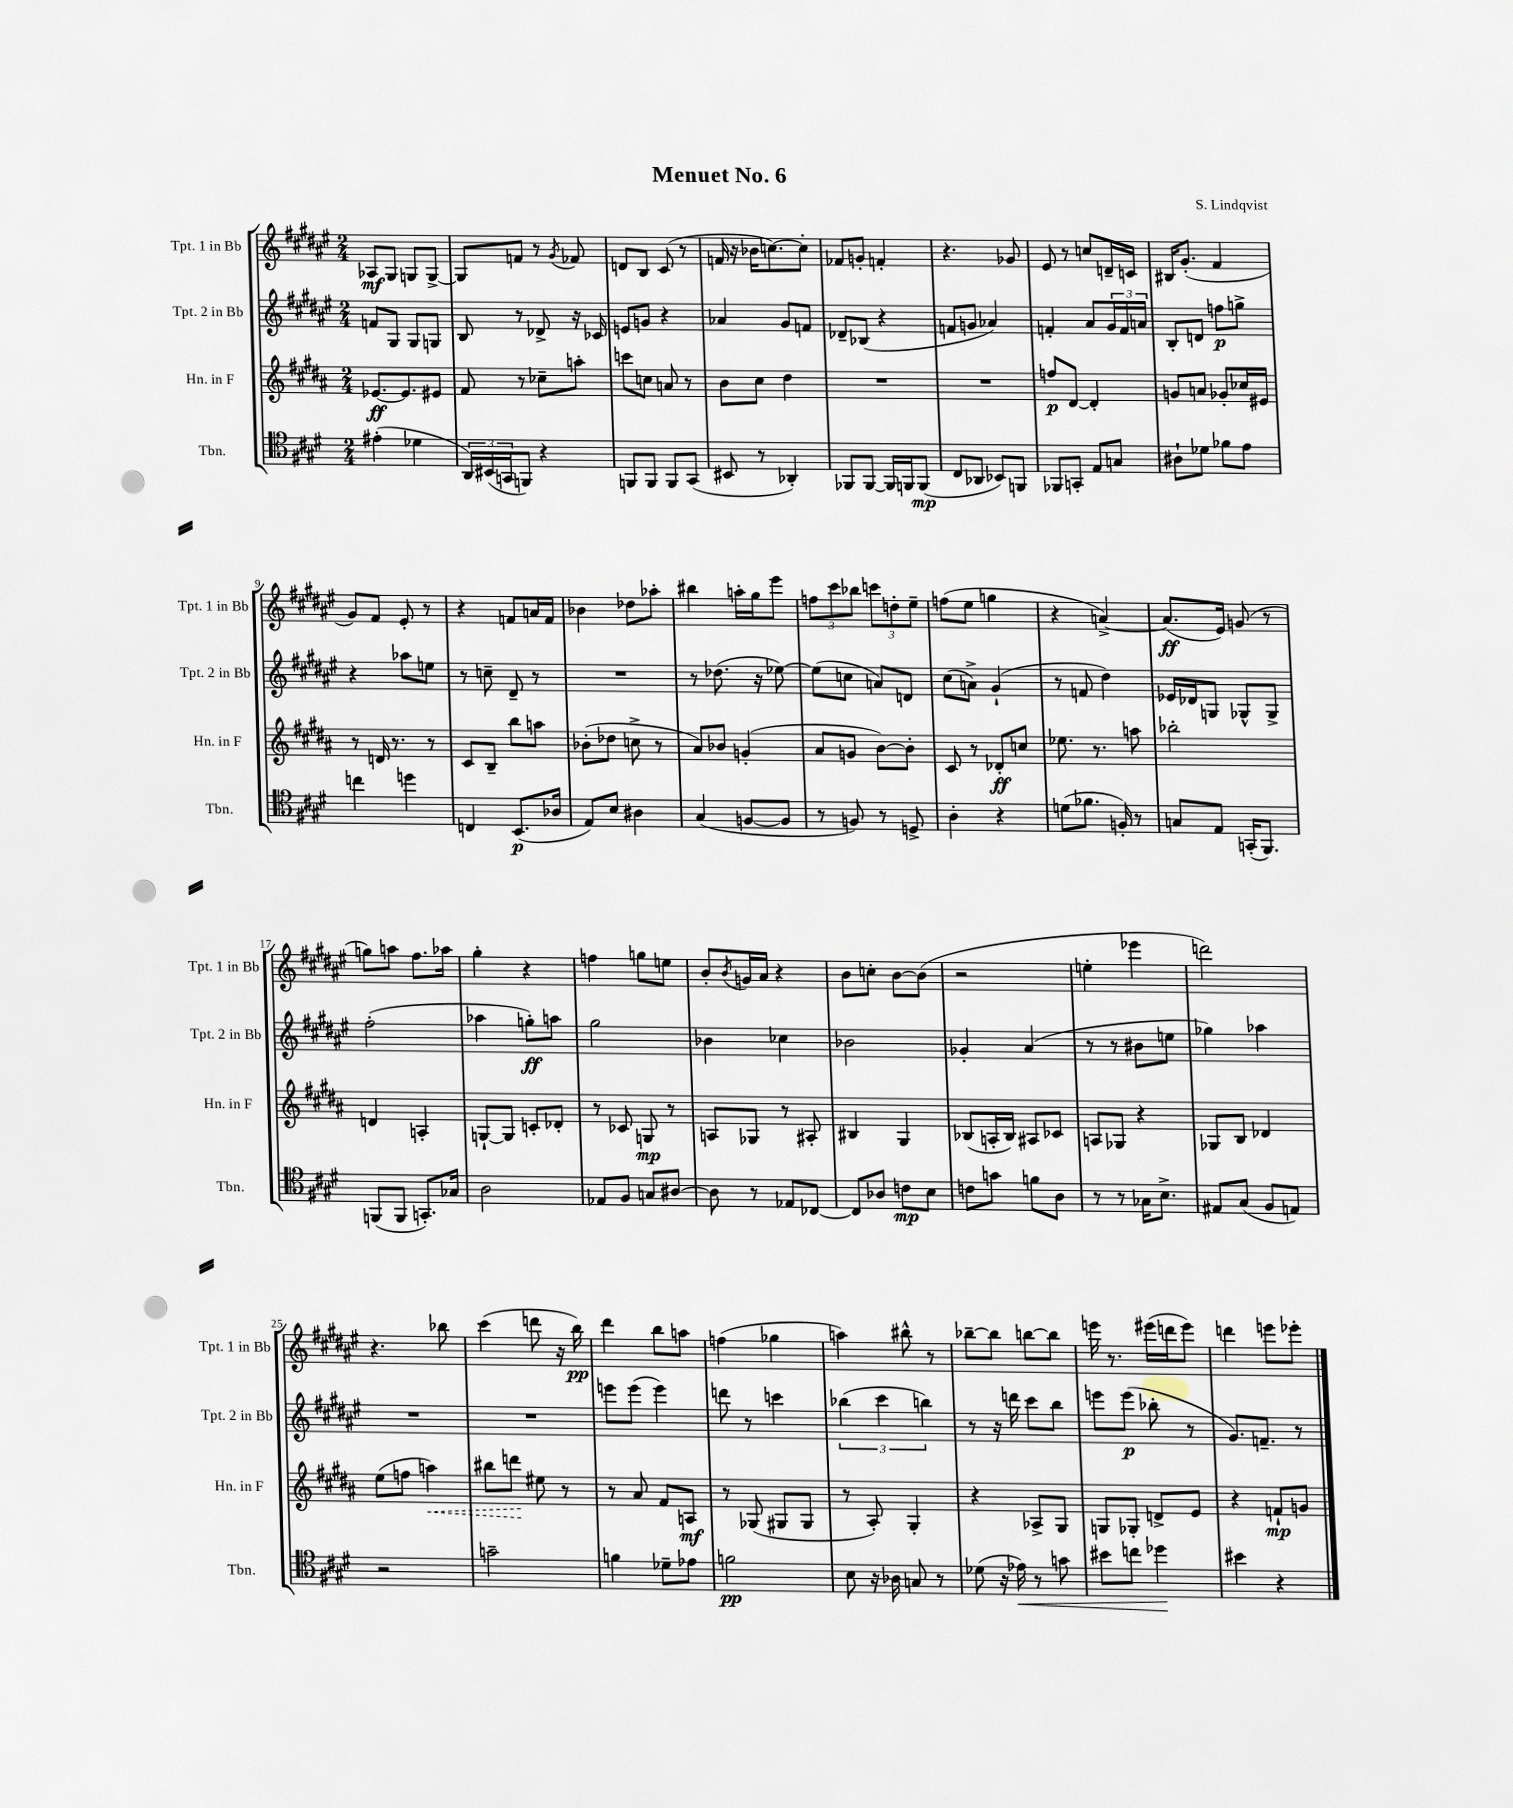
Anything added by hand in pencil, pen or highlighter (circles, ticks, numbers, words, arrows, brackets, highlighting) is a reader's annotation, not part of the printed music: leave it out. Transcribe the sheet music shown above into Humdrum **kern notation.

**kern	**kern	**kern	**kern
*staff4	*staff3	*staff2	*staff1
*clefC4	*clefG2	*clefG2	*clefG2
*k[f#c#g#d#]	*k[f#c#g#d#a#]	*k[f#c#g#d#a#e#]	*k[f#c#g#d#a#e#]
*M2/4	*M2/4	*M2/4	*M2/4
(4e#'	[8.e-	8f	8A-
.	.	8G#	8G#
.	8.e-]	.	.
4d-	.	8G#	8G
.	8e#	8G	[8G^
=	=	=	=
24AA)	8f#	8B	8G]
(24BB#	.	.	.
24GG	.	.	.
8FF)	8r	8r	8f
4r	8cc-~	8d-^	8r
.	.	.	8qg#
.	8aa'	16r	8f-
.	.	16c-	.
=	=	=	=
8FF	8ccc	8e	8d
8FF	8cc	8g	8B
8FF	8a	4r	(8c#
(8GG#	8r	.	8r
=	=	=	=
8BB#	8b	4a-	16f
.	.	.	16r
8r	8cc#	.	16b-
.	.	.	[8.cc)
4AA-')	4dd#	8g#	.
.	.	8f	8cc']
=	=	=	=
8FF-	2r	8d-~	8f-
[8FF-	.	(8B-	8g'
16FF-]	.	4r	4f'
16FF	.	.	.
(8FF	.	.	.
=	=	=	=
8C#	2r	8f	4.r
8AA-	.	8g	.
8BB-)	.	4a-)	.
8FF	.	.	8g-
=	=	=	=
8FF-	8ff	4f'	8e#
8GG'	[8d#	.	8r
8E	4d#']	8a#	8cc
8G	.	24g#	16d~
.	.	24f	.
.	.	.	16c
.	.	24a	.
=	=	=	=
8A#`	8g	8B'	16B#
.	.	.	(8.g#'
8d-	8a	8d	.
8f-	8g-'	8ff	4f#
8e	16cc-	8gg^	.
.	16e#	.	.
=	=	=	=
4cc	8r	4r	8g#)
.	16d	.	8f#
.	8.r	.	.
4dd	.	8aa-	8e#'
.	8r	8ee	8r
=	=	=	=
4C	8c#	8r	4r
.	8B~	8cc~	.
(8.BB	8bb	8d#~	8f
.	8aa	8r	16a
16A-	.	.	16f
=	=	=	=
8E)	(8b-'	2r	4b-
8B	8dd-	.	.
4A#	8cc^	.	8dd-
.	8r	.	8aa-'
=	=	=	=
(4G#	8a#)	8r	4bb#
.	8b-	(8.dd-	.
[8F	(4g'	.	16aa'
.	.	16r	16gg#
8F]	.	[8ee-)	8eee#
=	=	=	=
8r	8a#	(8ee-]	12ff
.	.	.	12ccc#
8F)	8g	8cc	.
.	.	.	12bb-
8r	[8b)	8a)	12ccc
.	.	.	12dd'
8D^	8b']	8d	.
.	.	.	12ee#~
=	=	=	=
4A'	8c#	(8cc#	(8ff
.	8r	8a^)	8ee#
4r	8d-'	(4g#`	4gg
.	8cc	.	.
=	=	=	=
(8d	8.ee-	8r	4r
8.f-	.	8f	.
.	8.r	.	.
.	.	4dd#)	[4a^)
16F')	.	.	.
8r	8aa	.	.
=	=	=	=
8G	2bb-'	16e-	(8.a]
.	.	16d-	.
8E	.	8G	.
.	.	.	16e#)
(16GG'	.	8G-^^	(8g
8.FF#)	.	.	.
.	.	8G-^	8r
=	=	=	=
(8FF	4d	(2ff#'	8gg)
8FF	.	.	8aa
8.GG')	4A'	.	8.ff#
16G-	.	.	16aa-
=	=	=	=
2A	[8G`	4aa-	4gg#'
.	8G]	.	.
.	8c'	8gg')	4r
.	8d-'	8aa	.
=	=	=	=
8E-	8r	2gg#	4ff
8F#	8c-	.	.
8G	8G	.	8gg
[8A#	8r	.	8ee
=	=	=	=
8A#]	8A	4b-	8b'
.	.	.	8qb
8r	8G-	.	16g
.	.	.	16a#
8E-	8r	4cc-	4r
[8C-	8A#'	.	.
=	=	=	=
8C-]	4B#	2b-	8b
8A-	.	.	8cc'
8c	4G#	.	[8b
8B	.	.	(8b]
=	=	=	=
8c	(8B-	4g-'	2r
8g	16A'	.	.
.	16B-)	.	.
8f	8A#	(4a#	.
8A	8c-	.	.
=	=	=	=
8r	8A	8r	4ee'
8r	8G-	8r	.
16G-	4r	8b#	4eee-
8.B^	.	.	.
.	.	8ee	.
=	=	=	=
8E#	8G-	4gg-)	2ddd)
(8G#	8B	.	.
8F#	4d-	4aa-	.
8E)	.	.	.
=	=	=	=
2r	(8ee	2r	4.r
.	8ff	.	.
.	4aa)	.	.
.	.	.	8bb-
=	=	=	=
2g~	8bb#	2r	(4ccc#
.	8ddd	.	.
.	8ee#	.	8ddd
.	8r	.	16r
.	.	.	16bb)
=	=	=	=
4f	8r	8eee	4ddd#
.	8a#	(8eee	.
8d-~	8f#	4eee)	8bb
8e-	8A	.	8aa
=	=	=	=
2f	8r	8ddd	(4ff
.	(8G-	8r	.
.	8G#	4ccc	4gg-
.	8G#	.	.
=	=	=	=
8B	8r	(6bb-	4aa)
16r	8A#')	.	.
.	.	6ccc#	.
16A-	.	.	.
8G	4G#'	.	8bb#^^
.	.	6bb)	.
8r	.	.	8r
=	=	=	=
(8d-	4r	8r	[8bb-~
16r	.	16r	8bb-]
16e-)	.	16ddd	.
8r	8A-^	8ccc#	[8bb
8g	8G#	8bb	8bb]
=	=	=	=
8b#	8G	8eee	16eee
.	.	.	8.r
8cc	8G-'	(8eee	.
4dd-	8d^	8bb-'	(16eee#
.	.	.	16ddd
.	8e	8r	8eee#)
=	=	=	=
4b#	4r	8.g#)	4ddd
.	.	8.f~	.
4r	8f`	.	8eee
.	8g	8r	8eee-'
==	==	==	==
*-	*-	*-	*-
